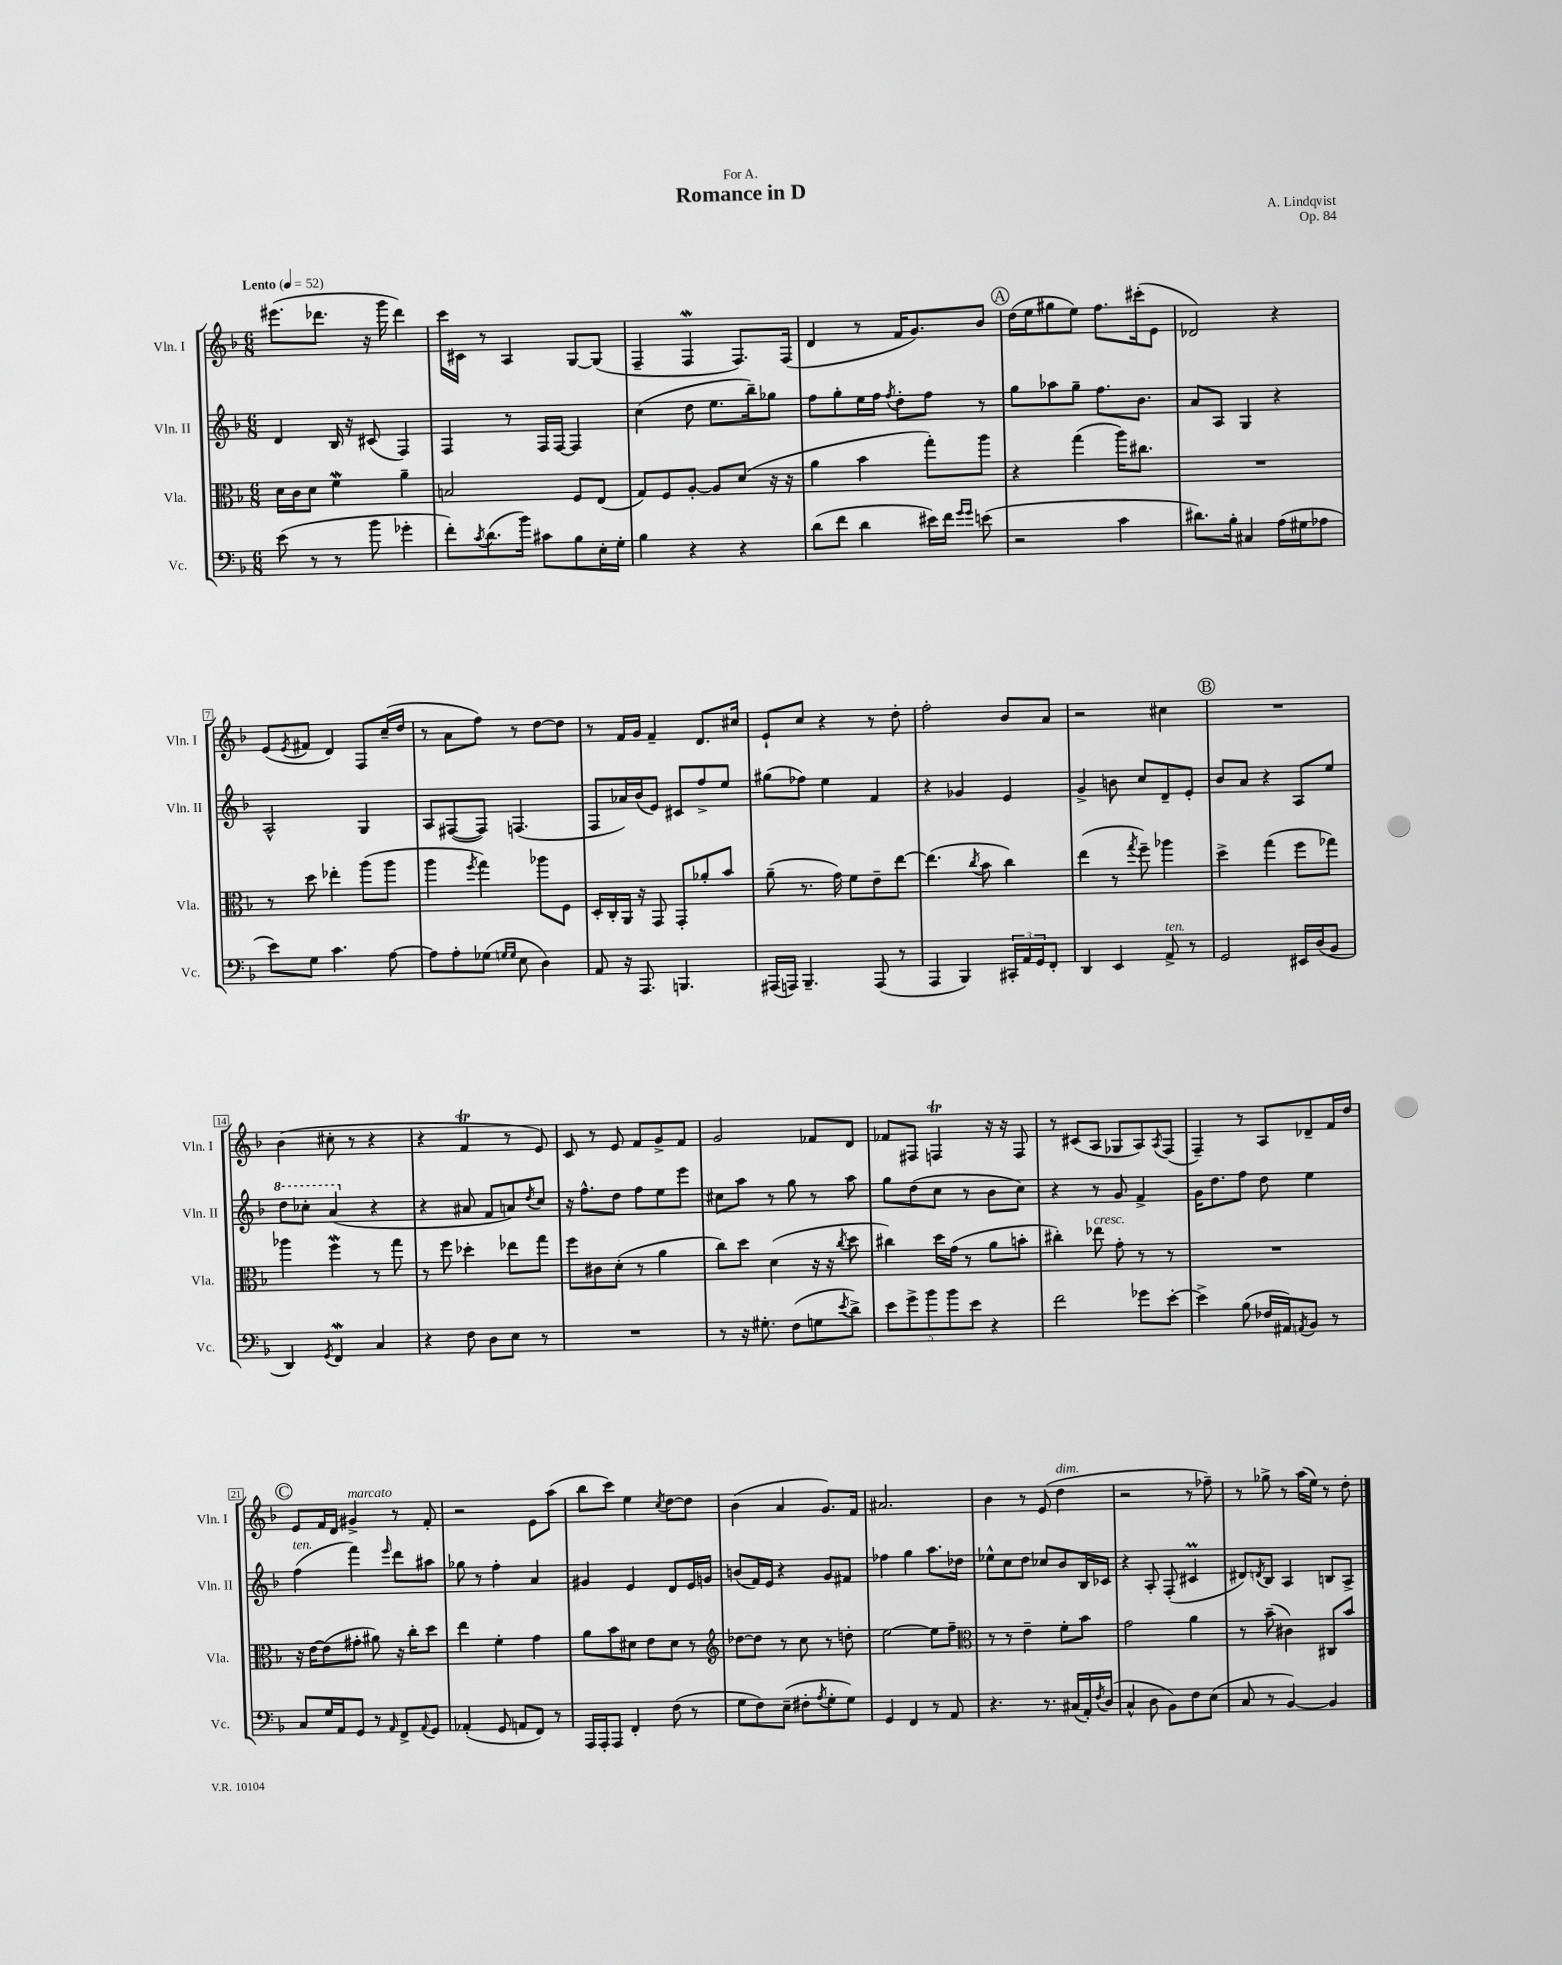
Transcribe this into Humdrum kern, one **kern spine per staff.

**kern	**kern	**kern	**kern
*staff4	*staff3	*staff2	*staff1
*clefF4	*clefC3	*clefG2	*clefG2
*k[b-]	*k[b-]	*k[b-]	*k[b-]
*M6/8	*M6/8	*M6/8	*M6/8
*MM52	*MM52	*MM52	*MM52
(8e	16d	4d	(8.eee#
.	16c	.	.
8r	8d	.	.
.	.	.	8.ddd-
8r	4f	16B-	.
.	.	16r	.
8b-	.	(8c#	16r
.	.	.	16ggg
4g-'	4a~	4F)	4ddd-)
=	=	=	=
8f')	2B	4F	16ccc
.	.	.	16c#
8qc	.	.	.
(8.d	.	.	8r
.	.	8r	4A
16b-)	.	.	.
8c#	.	16F	.
.	.	[16F	.
8B-	8F	4F]	[8G
16E'	(8E	.	(8G]
16G'	.	.	.
=	=	=	=
4B-	8G)	(4cc	4F~
.	8F	.	.
4r	[8A'	8dd	4F
.	8A]	8.ee	.
4r	(8d	.	8.F)
.	.	16bb-~)	.
.	16r	8gg-	.
.	16r	.	(16F
=	=	=	=
(8d	4a	8ff	4d
8f	.	8gg'	.
4d	4b-	16ee	8r
.	.	16ff	.
.	.	8qff	.
.	.	8dd'	16f
.	.	.	8.g)
16e#)	8gg')	8ff	.
16f	.	.	.
16qqg	.	.	.
16qqg	.	.	.
(8e	8aa	8r	8b-
=	=	=	=
2r	4r	8gg	(16dd
.	.	.	16ee
.	.	8aa-	8gg#
.	(4gg	8gg~	8ee)
.	.	8.ff	8.ff
4c	16aa)	.	.
.	8.cc#	8.b-	(16ccc#'
.	.	.	8e
=	=	=	=
8.d#)	2.r	8a	2d-)
.	.	8A	.
16B-'	.	.	.
4C#	.	4G	.
(16A	.	4r	4r
16G#	.	.	.
8A-	.	.	.
=	=	=	=
8e)	8r	2A^^	(8e
.	.	.	8qe
8G	8dd	.	8f#
4.c	4ee-'	.	4d)
.	(8aa	4G	8F
[8A	8aa	.	(16cc~
.	.	.	16dd
=	=	=	=
8A]	4aa	8A	8r
8A'	.	([8F#	8a
.	8qff	.	.
(8G-	4gg)	8F#])	8ff)
16qqG	.	.	.
16qqG	.	.	.
8E	.	(4.F	8r
4D)	8aa-	.	[8dd
.	8F	.	8dd]
=	=	=	=
8AA	16D'	8F	8r
.	16C'	.	.
16r	16AA	16a-)	16f
8.AAA	16r	(16b-	16g
.	8GG	8e)	4f~
4.BBB	8GG'	8c#	.
.	8a-'	8ff^	8.d
.	8b-	8ee	.
.	.	.	16cc#
=	=	=	=
(16AAA#	(8a~	(8gg#	8e`
16AAA)	.	.	.
4.BBB-~	8.r	8ff-)	8cc
.	.	4ee	4r
.	16g)	.	.
.	8f	.	.
(8AAA	8e~	4f	8r
8r	[8ee	.	8dd'
=	=	=	=
4AAA	(4.ee]	4r	2ff'
4BBB-)	.	4g-	.
.	8qcc	.	.
.	8b-	.	.
24CC#'	4cc)	4e	8b-
24AA	.	.	.
24GG	.	.	.
8FF'	.	.	8a
=	=	=	=
4DD	(4ee	4g^	2r
4EE	8r	8b	.
.	8qgg	.	.
.	8ff~)	8cc	.
8AA^	4aa-	8d~	4cc#
8r	.	8e'	.
=	=	=	=
2GG	4dd^	8b-	2.r
.	.	8a	.
.	(4gg	4r	.
16EE#	8ff	8A	.
(16D	.	.	.
8BB-	8gg-)	8ee	.
=	=	=	=
4DD)	4aa-	8ddd	(4b-
.	.	8ccc-'	.
8qGG	.	.	.
4FF	4ff	(4aa	8cc#'
.	.	.	8r
4C	8r	4r	4r
.	8gg	.	.
=	=	=	=
4r	8r	4r	4r
.	8ff	.	.
8F	4dd-'	8a#	4f
8D	.	8f	.
8E	8ee-	8a)	8r
.	.	8qdd	.
8r	8gg	8cc	8e)
=	=	=	=
2.r	8ff	16r	8c
.	.	8.ff^^	.
.	8c#	.	8r
.	(8d'	8dd	8e
.	8r	8ff	8f
.	4a	8ee	8g^
.	.	8eee	8f
=	=	=	=
8r	8cc)	8cc#	2g
16r	8dd	8aa	.
8.G#'	.	.	.
.	(4d	8r	.
(8F	.	8gg	.
8G	16r	8r	8f-
.	16r	.	.
8qe	8qcc	.	.
8d^)	8dd	8aa	8d
=	=	=	=
10e	4cc#)	8gg	8f-
10g^	.	.	.
.	.	(8dd	8F#
10b-	.	.	.
.	16dd	8cc	4F
10b-	.	.	.
.	(16g	.	.
.	8r	8r	.
10e	.	.	.
4r	8a	8b-	16r
.	.	.	16r
.	8b'	8cc)	8F
=	=	=	=
2f	4cc#')	4r	8r
.	.	.	(8c#
.	8ee-	8r	8A
.	8g'	8g	8G-
8g-	8r	4f^	8A)
.	.	.	8qA
[8e'	8r	.	(8F
=	=	=	=
4e^]	2.r	16g	4F~)
.	.	8.dd	.
(8B-	.	8ff	8r
16F-	.	8dd	8A
16AA#)	.	.	.
8qAA	.	.	.
8BB-	.	4ee	8d-~
8r	.	.	16f
.	.	.	16dd
=	=	=	=
8C	16r	(4ff	8e
.	[16e	.	.
16G	(8e]	.	16f
16AA	.	.	16d
8GG	8g#'	4fff)	4g#^
8r	8a#)	.	.
16qqAA	.	16qqeee	.
8FF^	16r	8ddd	8r
.	16cc'	.	.
8qqAA	.	.	.
8GG	8dd	8aa#	8f'
=	=	=	=
(4AA-'	4ee	8gg-	2r
.	.	8r	.
8GG	4f'	4ff'	.
8AA	.	.	.
8FF)	4g	4a	8e
8r	.	.	(8aa
=	=	=	=
16AAA	8a	4g#	8bb-
16AAA'	.	.	.
8AAA	8b-	.	8ccc)
4FF'	8d#	4e	4ee
.	8e	.	.
.	.	.	8qcc
(8F	8d#	8d	[8dd
8r	8r	16e	8dd]
.	.	16g	.
=	=	=	=
*	*clefG2	*	*
8G	[8dd-	(8b	(4b-
8F)	8dd-]	16f)	.
.	.	16e	.
(8E~	8r	4r	4a
8F#'	8cc	.	.
8qA	.	.	.
8G'	8r	8g	8.g)
8G)	8dd'	8f#	.
.	.	.	16f
=	=	=	=
4GG	[2ee	4ff-	2.a#
4FF	.	4gg	.
8r	8ee]	8.aa	.
8AA	8ff~	.	.
.	.	16dd-	.
=	=	=	=
*	*clefC3	*	*
4.r	8r	8ee-^^	4b-
.	8r	8cc	.
.	4e~	8dd	8r
8.r	.	8cc-	(8e
.	8f'	8b-	4dd
(16C#	.	.	.
16AA')	8b-	16B-	.
8qF	.	.	.
(16D	.	16c-	.
=	=	=	=
4C^^	2g	4r	2r
8D	.	8A'	.
8BB-)	.	(8F'	.
8F	4a	4c#	8r
(8E	.	.	8ff-~)
=	=	=	=
8C	8r	8d#)	8r
.	.	8qd	.
8r	(8b-~	8B-	8gg-^
[4BB-)	4c#)	4A	8r
.	.	.	(16aa
.	.	.	16ee)
4BB-]	8C#	8B	8r
.	8b-	8A^	8dd'
==	==	==	==
*-	*-	*-	*-
